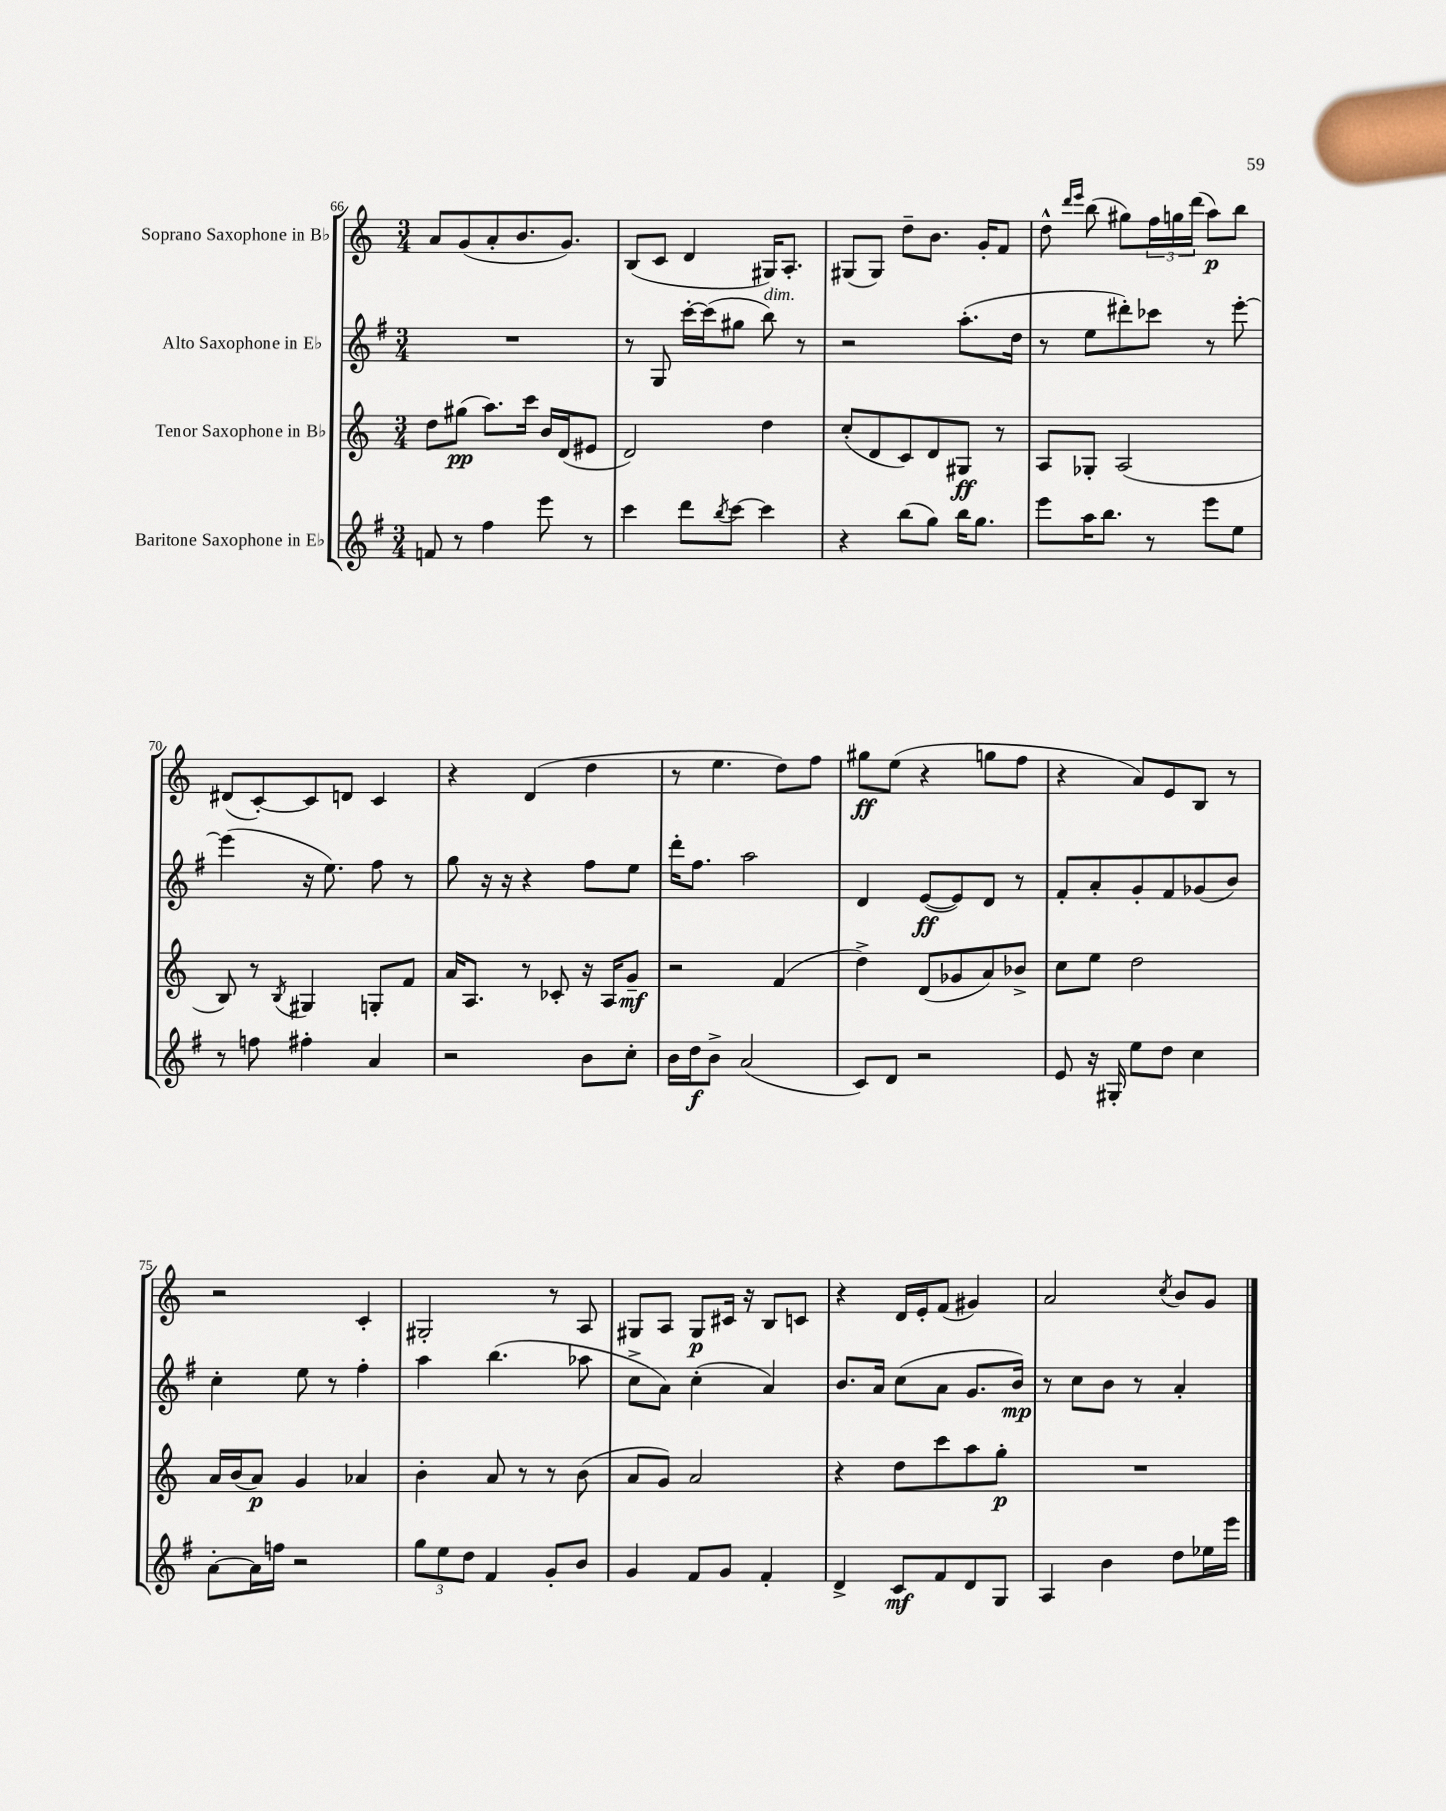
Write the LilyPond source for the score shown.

<<
\new StaffGroup <<
\new Staff = "s0" \with { instrumentName = "Soprano Saxophone in Bb" } {
    \clef treble \key c \major \numericTimeSignature \time 3/4
    a'8 g'8( a'8-. b'8. g'8.) |
    b8( c'8 d'4 gis16) a8.-. |
    gis8( gis8) d''8-- b'8. g'16-. f'8 |
    d''8-^ \grace { d'''16 e'''16 } b''8( gis''8) \tuplet 3/2 { f''16 g''16 d'''16( } a''8\p) b''8 |
    dis'8( c'8~-.) c'8 d'8 c'4 |
    r4 d'4( d''4 |
    r8 e''4. d''8) f''8 |
    gis''8\ff e''8( r4 g''8 f''8 |
    r4 a'8) e'8 b8 r8 |
    r2 c'4-. |
    gis2-. r8 a8 |
    gis8 a8 gis8\p cis'16 r16 b8 c'8 |
    r4 d'16 e'16-. f'8( gis'4) |
    a'2 \acciaccatura { c''8 } b'8 g'8 \bar "|." |
}
\new Staff = "s1" \with { instrumentName = "Alto Saxophone in Eb" } {
    \clef treble \key g \major \numericTimeSignature \time 3/4
    R2. |
    r8 g8 c'''16~-. c'''16( gis''8 b''8^\markup { \italic "dim." }) r8 |
    r2 a''8.-.( d''16 |
    r8 e''8 dis'''8-.) ces'''8 r8 e'''8~-. |
    e'''4( r16 e''8.) fis''8 r8 |
    g''8 r16 r16 r4 fis''8 e''8 |
    d'''16-. fis''8. a''2 |
    d'4 e'8~\ff( e'8) d'8 r8 |
    fis'8-. a'8-. g'8-. fis'8 ges'8( b'8) |
    c''4-. e''8 r8 fis''4-. |
    a''4 b''4.( aes''8 |
    c''8-> a'8) c''4-.( a'4) |
    b'8. a'16 c''8( a'8 g'8. b'16\mp) |
    r8 c''8 b'8 r8 a'4-. \bar "|." |
}
\new Staff = "s2" \with { instrumentName = "Tenor Saxophone in Bb" } {
    \clef treble \key c \major \numericTimeSignature \time 3/4
    d''8 gis''8\pp( a''8.) c'''16 b'16 d'16( eis'8 |
    d'2) d''4 |
    c''8-.( d'8 c'8) d'8 gis8\ff r8 |
    a8 ges8-. a2( |
    b8) r8 \acciaccatura { b8 } gis4 g8-. f'8 |
    a'16 a8. r8 ces'8-. r16 a16 g'8--\mf |
    r2 f'4( |
    d''4->) d'8( ges'8 a'8) bes'8-> |
    c''8 e''8 d''2 |
    a'16 b'16( a'8\p) g'4 aes'4 |
    b'4-. a'8 r8 r8 b'8( |
    a'8 g'8) a'2 |
    r4 d''8 c'''8 a''8 g''8-.\p |
    R2. \bar "|." |
}
\new Staff = "s3" \with { instrumentName = "Baritone Saxophone in Eb" } {
    \clef treble \key g \major \numericTimeSignature \time 3/4
    f'8 r8 fis''4 e'''8 r8 |
    c'''4 d'''8 \acciaccatura { b''8 } c'''8~ c'''4 |
    r4 b''8( g''8) b''16 g''8. |
    e'''8 a''16 b''8. r8 e'''8 e''8 |
    r8 f''8 fis''4-. a'4 |
    r2 b'8 c''8-. |
    b'16 d''16\f b'8-> a'2( |
    c'8) d'8 r2 |
    e'8 r16 gis16-. e''8 d''8 c''4 |
    a'8~-. a'16 f''16 r2 |
    \tuplet 3/2 { g''8 e''8 d''8 } fis'4 g'8-. b'8 |
    g'4 fis'8 g'8 fis'4-. |
    d'4-> c'8\mf fis'8 d'8 g8 |
    a4 b'4 d''8 ees''16 e'''16 \bar "|." |
}
>>
>>
\layout { \context { \Score currentBarNumber = #66 } }
